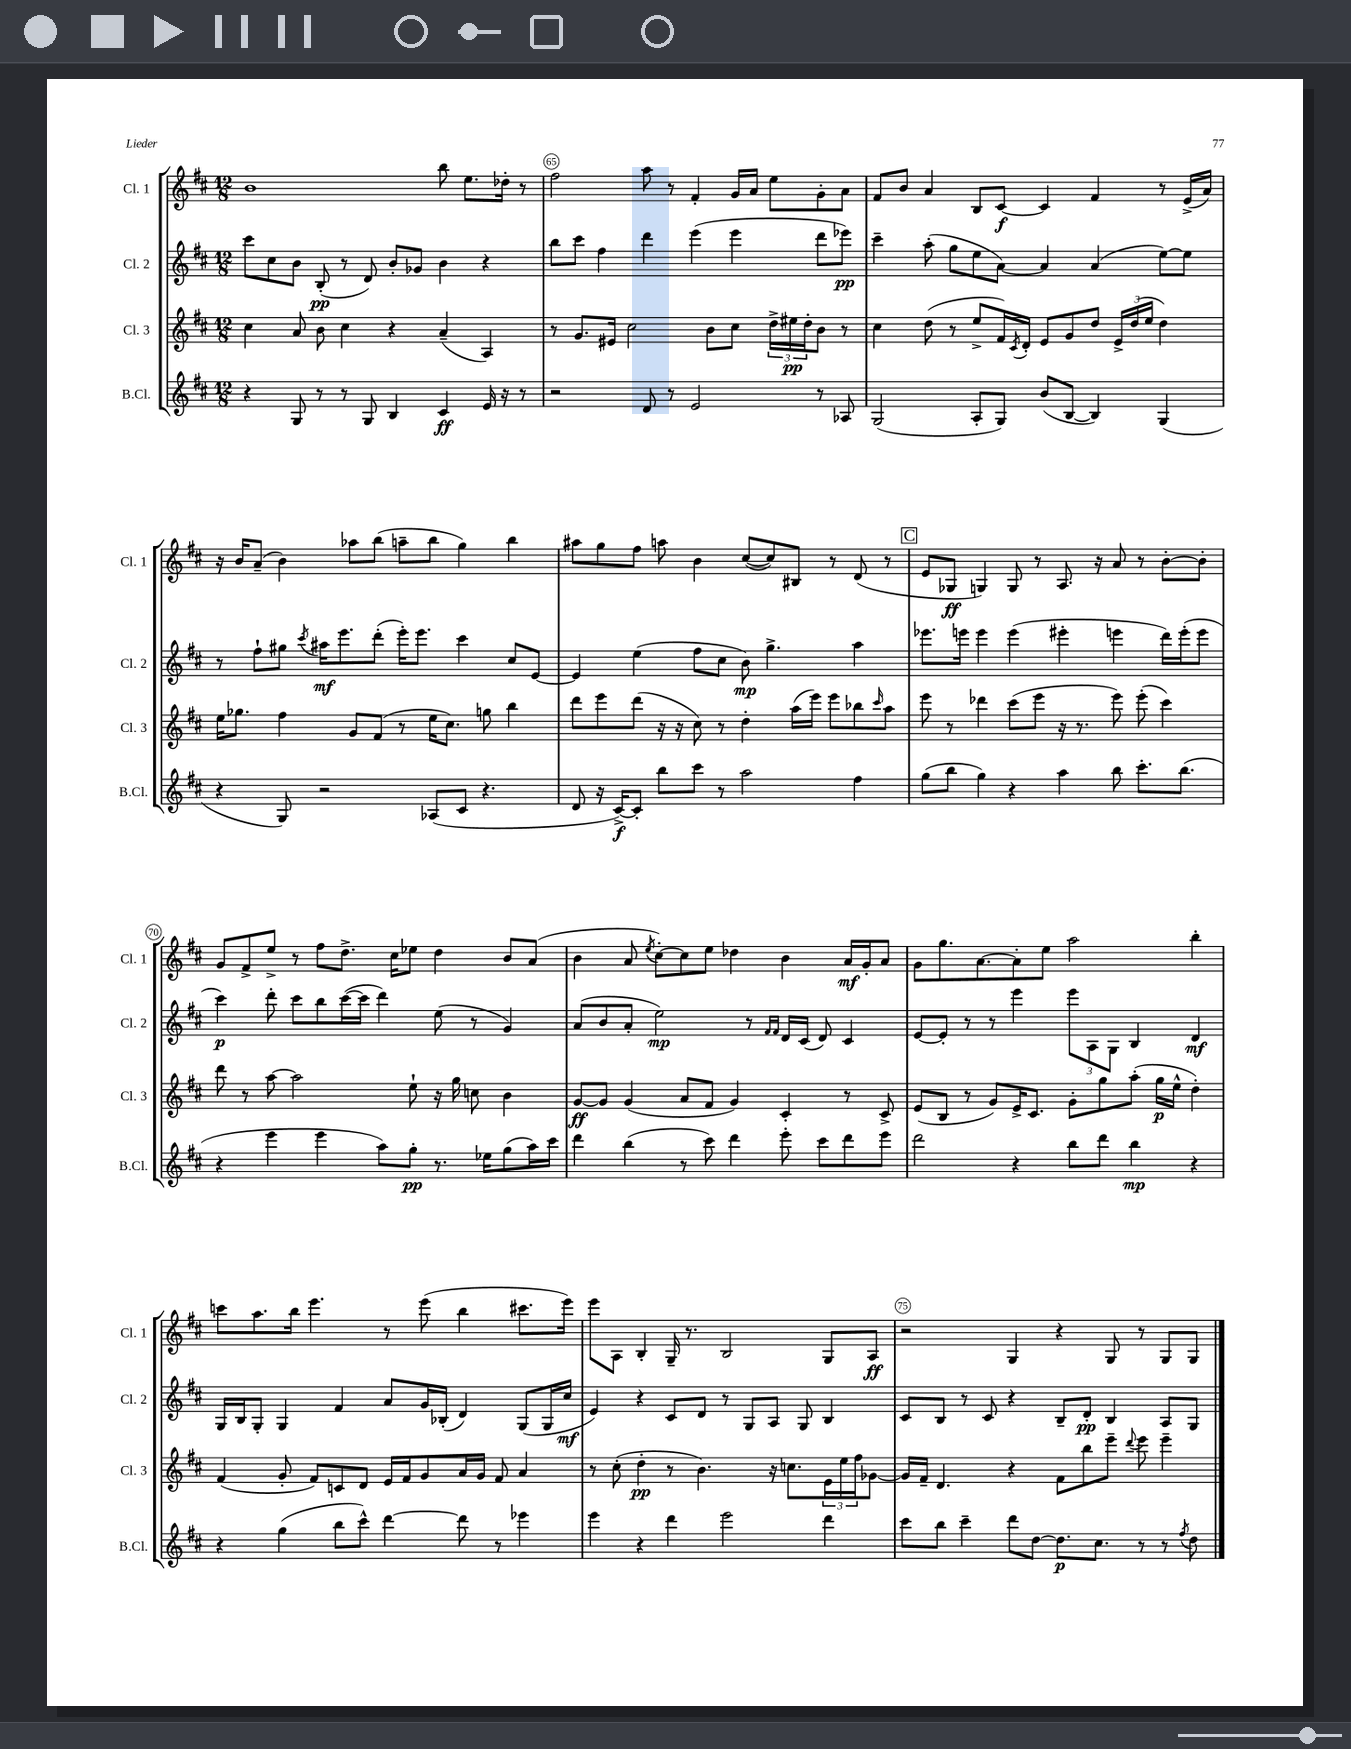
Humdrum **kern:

**kern	**dynam	**kern	**dynam	**kern	**dynam	**kern	**dynam
*part4	*part4	*part3	*part3	*part2	*part2	*part1	*part1
*staff4	*staff4	*staff3	*staff3	*staff2	*staff2	*staff1	*staff1
*I"B.Cl.	*	*I"Cl. 3	*	*I"Cl. 2	*	*I"Cl. 1	*
*I'B.Cl.	*	*I'Cl. 3	*	*I'Cl. 2	*	*I'Cl. 1	*
*clefG2	*	*clefG2	*	*clefG2	*	*clefG2	*
*k[f#c#]	*	*k[f#c#]	*	*k[f#c#]	*	*k[f#c#]	*
*M12/8	*	*M12/8	*	*M12/8	*	*M12/8	*
=64	=64	=64	=64	=64	=64	=64	=64
4r	.	4cc#\	.	8ccc#\L	.	1b	.
.	.	.	.	8cc#\	.	.	.
8G/	.	8a/	.	8b\J	.	.	.
8r	.	8b\	.	(8B'/	pp	.	.
8r	.	4cc#\	.	8r	.	.	.
8G/	.	.	.	8d/)	.	.	.
4B/	.	4r	.	8b'/L	.	.	.
.	.	.	.	8g-X/J	.	.	.
4c#/	ff	(4a~/	.	4b\	.	8bb\	.
.	.	.	.	.	.	8.ee\L	.
16e/	.	4A/)	.	4r	.	.	.
16r	.	.	.	.	.	16dd-X'\Jk	.
8r	.	.	.	.	.	8r	.
=65	=65	=65	=65	=65	=65	=65	=65
2r	.	8r	.	8bb\L	.	2ff#\	.
.	.	8.g/L	.	8ccc#\J	.	.	.
.	.	.	.	4ff#\	.	.	.
.	.	16e#X/Jk	.	.	.	.	.
.	.	2cc#\	.	.	.	.	.
8d/	.	.	.	4ddd\	.	8aa\	.
8r	.	.	.	.	.	8r	.
2e/	.	.	.	(4eee\	.	4f#'/	.
.	.	8b\L	.	.	.	.	.
.	.	8cc#\J	.	4eee\	.	16g/LL	.
.	.	.	.	.	.	16a/JJ	.
.	.	24dd^\LL	.	.	.	8ee\L	.
.	.	24ee#X\	pp	.	.	.	.
.	.	24dd'\J	.	.	.	.	.
8r	.	8b\J	.	8ddd\L	.	8g'\	.
8A-X/	.	8r	.	8eee-X\J)	pp	8a\J	.
=66	=66	=66	=66	=66	=66	=66	=66
(2G/	.	4cc#\	.	4ccc#~\	.	8f#/L	.
.	.	.	.	.	.	8b/J	.
.	.	(8dd\	.	(8aa'\	.	4a/	.
.	.	8r	.	8gg\L	.	.	.
8A'/L	.	8ee^/L	.	8ee\	.	8B/L	.
8G/J)	.	16f#/L)	.	[8a\J)	.	[8c#/J	f
.	.	8qc#/	.	.	.	.	.
.	.	16d'/JJ	.	.	.	.	.
(8b/L	.	8e/L	.	4a/]	.	4c#/]	.
[8B/J	.	8g/	.	.	.	.	.
4B/])	.	8dd/J	.	(4a/	.	4f#/	.
.	.	24e^/LL	.	.	.	.	.
.	.	(24dd/	.	.	.	.	.
.	.	24ee/JJ	.	.	.	.	.
(4G/	.	4dd\)	.	[8ee\L)	.	8r	.
.	.	.	.	8ee\J]	.	(16e^/LL	.
.	.	.	.	.	.	16a/JJ)	.
!!LO:LB:g=z
=67	=67	=67	=67	=67	=67	=67	=67
4r	.	16ee\KL	.	8r	.	16r	.
.	.	8.gg-X\J	.	.	.	16b/KL	.
.	.	.	.	8ff#`\L	.	(8a~/J	.
8G/)	.	4ff#\	.	8gg#X\J	.	4b\)	.
.	.	.	.	8qccc#/	.	.	.
2r	.	.	.	16aa#X\KL	mf	.	.
.	.	.	.	8.eee\	.	.	.
.	.	8g/L	.	.	.	8aa-X\L	.
.	.	(8f#/J	.	(8ddd'\J	.	(8bb\J	.
.	.	8r	.	16eee'\KL)	.	8aan~\L	.
.	.	.	.	8.eee\J	.	.	.
(8A-X/L	.	16ee\KL	.	.	.	8bb\J	.
.	.	8.cc#\J)	.	.	.	.	.
8c#/J	.	.	.	4ccc#\	.	4gg\)	.
4.r	.	8ggn\	.	.	.	.	.
.	.	4bb\	.	8cc#/L	.	4bb\	.
.	.	.	.	[8e/J	.	.	.
=68	=68	=68	=68	=68	=68	=68	=68
8d/	.	8ddd\L	.	4e/]	.	8aa#X\L	.
16r	.	8eee\	.	.	.	8gg\	.
[16c#^/KL)	f	.	.	.	.	.	.
8c#'/J]	.	(8ddd\J	.	(4ee\	.	8ff#\J	.
8bb\L	.	16r	.	.	.	8aan\	.
.	.	16r	.	.	.	.	.
8ccc#\J	.	8cc#\)	.	8ff#\L	.	4b\	.
8r	.	8r	.	8cc#\J	.	.	.
2aa\	.	4dd'\	.	8b\)	mp	([8cc#/L	.
.	.	.	.	4.gg^\	.	8cc#/])	.
.	.	(16aa\LL	.	.	.	8B#X/J	.
.	.	16eee\JJ)	.	.	.	.	.
.	.	8eee\L	.	.	.	8r	.
4ff#\	.	8bb-X\	.	4aa\	.	(8d/	.
.	.	16qqccc#/	.	.	.	.	.
.	.	8aa\J	.	.	.	8r	.
!!LO:REH:place=s1:t=C
=69	=69	=69	=69	=69	=69	=69	=69
(8gg\L	.	8eee\	.	8.eee-X\L	.	8e/L	.
8bb\J	.	8r	.	.	.	8G-X/J	ff
.	.	.	.	16eeen\Jk	.	.	.
4gg\)	.	4ddd-X\	.	4eee\	.	4Gn/)	.
4r	.	(8ccc#\L	.	(4eee\	.	8G/	.
.	.	8eee\J	.	.	.	8r	.
4aa\	.	16r	.	4eee#X'\	.	8.A/	.
.	.	8.r	.	.	.	.	.
.	.	.	.	.	.	16r	.
8bb\	.	8eee\)	.	4eeen\	.	8a/	.
8.ccc#'\L	.	(8eee'\	.	.	.	8r	.
.	.	4ccc#\)	.	16ddd\LL)	.	[8b'\L	.
(8.bb\J	.	.	.	(16eee'\J	.	.	.
.	.	.	.	8eee\J	.	8b'\J]	.
!!LO:LB:g=z
=70	=70	=70	=70	=70	=70	=70	=70
4r	.	8ddd\	.	4ccc#\)	p	8g/L	.
.	.	8r	.	.	.	8f#^/	.
4eee\	.	[8aa\	.	8ddd'\	.	8ee^/J	.
.	.	2aa\]	.	8ccc#\L	.	8r	.
4eee\	.	.	.	8bb\	.	8ff#\L	.
.	.	.	.	([16ccc#\L	.	8.dd^\J	.
.	.	.	.	16ccc#\JJ]	.	.	.
8aa\L)	.	.	.	4ddd\)	.	.	.
.	.	.	.	.	.	16cc#\KL	.
8gg'\J	pp	8ee`\	.	.	.	8ee-X\J	.
8.r	.	16r	.	(8ee\	.	4dd\	.
.	.	16gg\	.	.	.	.	.
.	.	8ccn\	.	8r	.	.	.
16ee-X\KL	.	.	.	.	.	.	.
(8gg\	.	4b\	.	4g/)	.	8b/L	.
16aa\L)	.	.	.	.	.	(8a/J	.
16ccc#\JJ	.	.	.	.	.	.	.
=71	=71	=71	=71	=71	=71	=71	=71
4ddd\	.	[8g/L	ff	(8a/L	.	4b\	.
.	.	8g/J]	.	8b/	.	.	.
(4bb\	.	(4g/	.	8a'/J	.	8a/	.
.	.	.	.	.	.	8qee/	.
.	.	.	.	2ee\)	mp	[8cc#'\L)	.
8r	.	8a/L	.	.	.	8cc#\]	.
8ccc#\)	.	8f#/J	.	.	.	8ee\J	.
4ddd\	.	4g/)	.	.	.	4dd-X\	.
.	.	.	.	8r	.	.	.
.	.	.	.	16qqf#/LL	.	.	.
.	.	.	.	16qqf#/JJ	.	.	.
8eee'\	.	4c#'/	.	16d/LL	.	4b\	.
.	.	.	.	(16c#/JJ	.	.	.
8ccc#\L	.	.	.	8d/)	.	.	.
8ddd\	.	8r	.	4c#/	.	16a/LL	mf
.	.	.	.	.	.	16g'/J	.
8eee\J	.	8c#^/	.	.	.	8a/J	.
=72	=72	=72	=72	=72	=72	=72	=72
2ddd\	.	(8e/L	.	[8e/L	.	8g\L	.
.	.	8B/J	.	8e'/J]	.	8.gg\	.
.	.	8r	.	8r	.	.	.
.	.	.	.	.	.	[8.a\	.
.	.	8g/L)	.	8r	.	.	.
4r	.	16e^/K	.	4eee\	.	8a'\]	.
.	.	8.c#/J	.	.	.	.	.
.	.	.	.	.	.	8ee\J	.
8bb\L	.	8g'\L	.	12eee\L	.	2aa\	.
.	.	.	.	12A\	.	.	.
8ddd\J	.	8gg\	.	.	.	.	.
.	.	.	.	12G\J	.	.	.
4bb\	mp	(8aa'\J	.	4B/	.	.	.
.	.	16gg\LL	p	.	.	.	.
.	.	16ee^^\JJ	.	.	.	.	.
4r	.	4dd'\)	.	4d/	mf	4bb'\	.
!!LO:LB:g=z
=73	=73	=73	=73	=73	=73	=73	=73
4r	.	(4f#/	.	16G/LL	.	8cccn\L	.
.	.	.	.	16B/J	.	.	.
.	.	.	.	8G'/J	.	8.aa\	.
(4gg\	.	8g'/	.	4G/	.	.	.
.	.	.	.	.	.	16bb\Jk	.
.	.	8f#/L)	.	.	.	4.eee\	.
8bb\L	.	8cn/	.	4f#/	.	.	.
8ccc#^^\J)	.	8d/J	.	.	.	.	.
[4ddd\	.	16e/LL	.	8a/L	.	8r	.
.	.	16f#/J	.	.	.	.	.
.	.	8g/	.	16g/L	.	(8eee\	.
.	.	.	.	(16B-X'/JJ	.	.	.
8ddd\]	.	16a/L	.	4d/)	.	4bb\	.
.	.	16g/JJ	.	.	.	.	.
8r	.	8f#/	.	.	.	.	.
4eee-X\	.	4a/	.	(8G/L	.	8.ccc#X\L	.
.	.	.	.	16G/L	.	.	.
.	.	.	.	16cc#/JJ	mf	16eee\Jk)	.
=74	=74	=74	=74	=74	=74	=74	=74
4eee\	.	8r	.	4e/)	.	8eee\L	.
.	.	(8cc#'\	.	.	.	8A\J	.
4r	.	4dd'\	pp	4r	.	4B'/	.
4ddd\	.	8r	.	8c#/L	.	16G~/	.
.	.	.	.	.	.	8.r	.
.	.	4.b\)	.	8d/J	.	.	.
2eee\	.	.	.	8r	.	2B/	.
.	.	.	.	8G/L	.	.	.
.	.	16r	.	8A/J	.	.	.
.	.	8.ccn\L	.	.	.	.	.
.	.	.	.	8G/	.	.	.
4ddd\	.	24e\L	.	4B/	.	8G/L	.
.	.	24ee\	.	.	.	.	.
.	.	24ff#\J	.	.	.	.	.
.	.	[8g-X\J	.	.	.	8A/J	ff
=75	=75	=75	=75	=75	=75	=75	=75
8ccc#\L	.	16g-/LL]	.	8c#/L	.	2r	.
.	.	16f#~/JJ	.	.	.	.	.
8bb\J	.	4.d/	.	8B/J	.	.	.
4ccc#~\	.	.	.	8r	.	.	.
.	.	.	.	8c#/	.	.	.
8ddd\L	.	4r	.	4r	.	4G/	.
[8dd\J	.	.	.	.	.	.	.
8.dd\L]	p	8f#\L	.	8B~/L	.	4r	.
.	.	8bb\	.	8d'/J	pp	.	.
8.cc#\J	.	.	.	.	.	.	.
.	.	8eee~\J	.	4B/	.	8G/	.
.	.	8qqddd/	.	.	.	.	.
8r	.	8eee\	.	.	.	8r	.
8r	.	4eee~\	.	8A/L	.	8G/L	.
8qff#/	.	.	.	.	.	.	.
8dd\	.	.	.	8G/J	.	8G/J	.
==	==	==	==	==	==	==	==
*-	*-	*-	*-	*-	*-	*-	*-
